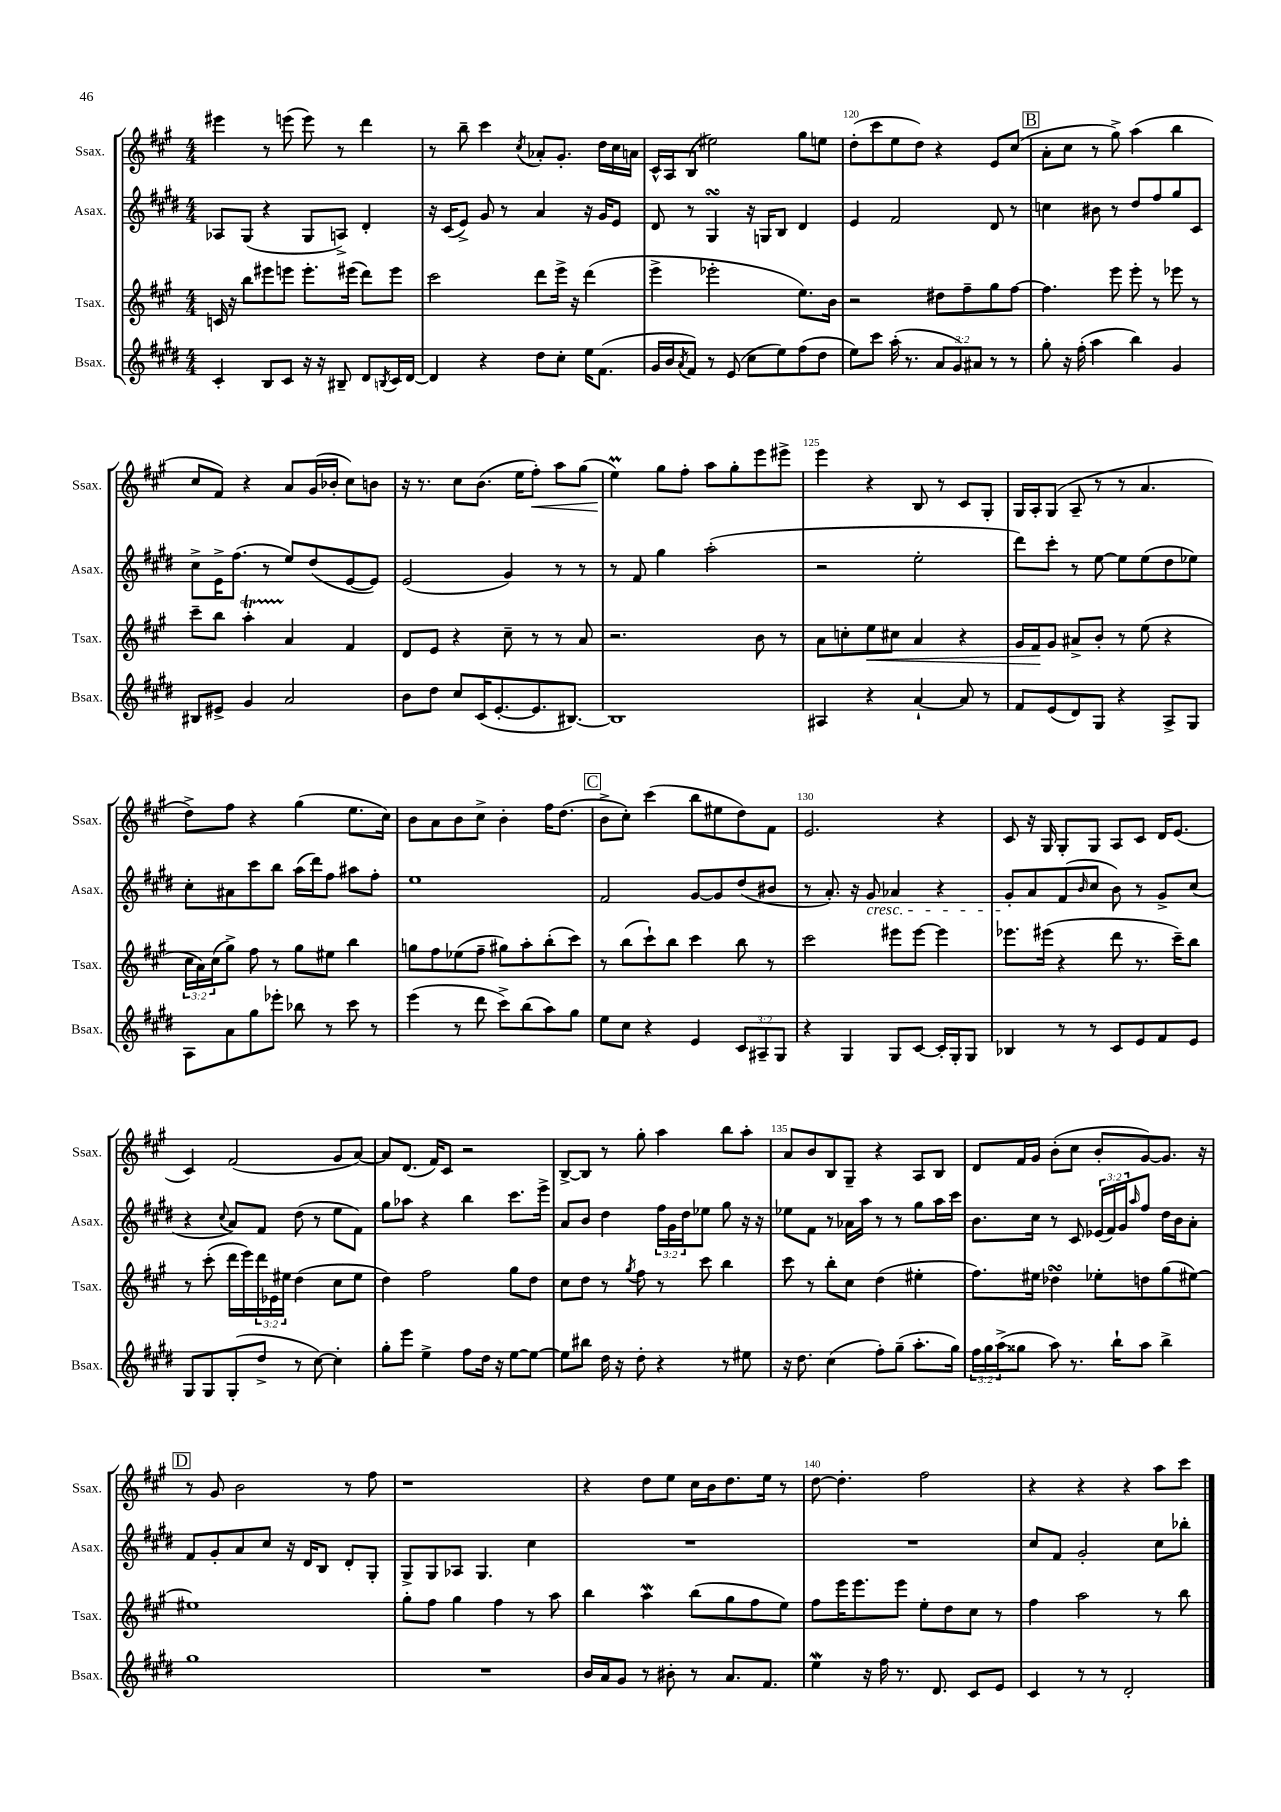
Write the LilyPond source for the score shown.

<<
\new StaffGroup <<
\new Staff = "s0" \with { instrumentName = "Ssax." shortInstrumentName = "Ssax." } {
    \clef treble \key a \major \numericTimeSignature \time 4/4
    eis'''4 r8 e'''8( e'''8) r8 d'''4 |
    r8 b''8-- cis'''4 \acciaccatura { cis''8 } aes'8-. gis'8.-. d''16 cis''16 a'16 |
    cis'16-^ a16 b8( eis''2) gis''8 e''8 |
    d''8-.( cis'''8 e''8 d''8) r4 e'8 cis''8( |
    \mark \markup { \box "B" } a'8-. cis''8 r8 gis''8->) a''4( b''4 |
    cis''8 fis'8) r4 a'8 gis'16( bes'16-. cis''8) b'8 |
    r16 r8. cis''8 b'8.( e''16 fis''8-.\<) a''8 gis''8( |
    e''4\prall\!) gis''8 fis''8-. a''8 gis''8-. e'''8 eis'''8-> |
    e'''4 r4 b8 r8 cis'8 gis8-. |
    gis16 a16-. gis8( a8-- r8 r8 a'4. |
    d''8->) fis''8 r4 gis''4( e''8. cis''16) |
    b'8 a'8 b'8 cis''8-> b'4-. fis''16 d''8.( |
    \mark \markup { \box "C" } b'8-> cis''8-.) cis'''4( b''8 eis''8 d''8) fis'8 |
    e'2. r4 |
    cis'8 r16 gis16 gis8-. gis8 a8 cis'8 d'16 e'8.( |
    cis'4) fis'2( gis'8 a'8~) |
    a'8 d'8.( fis'16) cis'8 r2 |
    b8~-> b8 r8 gis''8-. a''4 b''8 a''8-. |
    a'8 b'8 b8 gis8-- r4 a8 b8 |
    d'8 fis'16 gis'16 b'8-.( cis''8 b'8-. gis'8~) gis'8. r16 |
    \mark \markup { \box "D" } r8 gis'8 b'2 r8 fis''8 |
    r1 |
    r4 d''8 e''8 cis''16 b'16 d''8. e''16 r8 |
    d''8~ d''4.-. fis''2 |
    r4 r4 r4 a''8 cis'''8 \bar "|." |
}
\new Staff = "s1" \with { instrumentName = "Asax." shortInstrumentName = "Asax." } {
    \clef treble \key e \major \numericTimeSignature \time 4/4 \override Staff.TupletNumber.text = #tuplet-number::calc-fraction-text
    aes8 gis8( r4 gis8 a8->) dis'4-. |
    r16 cis'16( e'8->) gis'8 r8 a'4 r16 gis'16 e'8 |
    dis'8 r8 gis4\turn r16 g16 b8 dis'4 |
    e'4 fis'2 dis'8 r8 |
    \mark \markup { \box "B" } c''4 bis'8 r8 dis''8 fis''8 gis''8 cis'8 |
    cis''8-> e'16-> fis''8.( r8 e''8) dis''8( e'8~ e'8) |
    e'2( gis'4) r8 r8 |
    r8 fis'8 gis''4 a''2-.( |
    r2 e''2-. |
    dis'''8) cis'''8-. r8 e''8~ e''8 e''8( dis''8 ees''8) |
    cis''8-. ais'8 cis'''8 b''8 a''16( dis'''16) fis''8 ais''8 fis''8-. |
    e''1 |
    \mark \markup { \box "C" } fis'2 gis'8~ gis'8 dis''8( bis'8 |
    r8 a'8.-.) r16 gis'8\cresc aes'4 r4 |
    gis'8-.\! a'8 fis'8( \grace { b'16 } cis''8 b'8) r8 gis'8-> cis''8( |
    r4 \appoggiatura { cis''8 } a'8) fis'8 dis''8( r8 e''8 fis'8) |
    gis''8 aes''8 r4 b''4 cis'''8. e'''16-> |
    a'8 b'8 dis''4 \tuplet 3/2 { fis''16 gis'16 dis''16 } ees''8 gis''8 r16 r16 |
    ees''8 fis'8 r8 aes'16 a''16 r8 r8 gis''8 a''16 cis'''16 |
    b'8. cis''16 r8 cis'8 \tuplet 3/2 { ees'16( fis'16) gis'16 } \grace { a''16 } fis''8 dis''16 b'16 a'8-. |
    \mark \markup { \box "D" } fis'8 gis'8-. a'8 cis''8 r16 dis'16 b8 dis'8-. gis8-. |
    gis8-> gis8 aes8 gis4. cis''4 |
    R1 |
    R1 |
    cis''8 fis'8 gis'2-. cis''8 bes''8-. \bar "|." |
}
\new Staff = "s2" \with { instrumentName = "Tsax." shortInstrumentName = "Tsax." } {
    \clef treble \key a \major \numericTimeSignature \time 4/4 \override Staff.TupletNumber.text = #tuplet-number::calc-fraction-text
    c'16 r16 b''8 eis'''8 e'''8 e'''8.-. eis'''16( d'''8) eis'''8 |
    cis'''2 d'''8 e'''16-> r16 d'''4( |
    e'''4-> ees'''2-. e''8.) b'16 |
    r2 dis''8 fis''8-- gis''8 fis''8~ |
    \mark \markup { \box "B" } fis''4. e'''8 e'''8-. r8 ees'''8 r8 |
    cis'''8-- b''8 a''4-.\startTrillSpan a'4\stopTrillSpan fis'4 |
    d'8 e'8 r4 cis''8-- r8 r8 a'8 |
    r2. b'8 r8 |
    a'8 c''8-. e''8\< cis''8 a'4 r4 |
    gis'16 fis'16\! gis'8 ais'8-> b'8-. r8 e''8( r4 |
    \tuplet 3/2 { cis''16 a'16) cis''16( } gis''8->) fis''8 r8 gis''8 eis''8 b''4 |
    g''8 fis''8 ees''8( fis''8-- gis''8) a''8-. b''8-.( cis'''8) |
    \mark \markup { \box "C" } r8 b''8( cis'''8-!) b''8 cis'''4 b''8 r8 |
    cis'''2 eis'''8 eis'''8~ eis'''4 |
    ees'''8. eis'''16( r4 d'''8 r8. cis'''16--) b''8 |
    r8 cis'''8-.( d'''16 e'''16) \tuplet 3/2 { d'''16 ees'16 eis''16 } d''4( cis''8 eis''8 |
    d''4) fis''2 gis''8 d''8 |
    cis''8 d''8 r8 \acciaccatura { gis''8 } fis''8 r8 cis'''8 b''4 |
    cis'''8 r8 b''8-. cis''8 d''4( eis''4-. |
    fis''8.) eis''16 des''4\turn ees''8-. d''8 gis''8( eis''8~) |
    \mark \markup { \box "D" } eis''1 |
    gis''8-. fis''8 gis''4 fis''4 r8 a''8 |
    b''4 a''4\mordent b''8( gis''8 fis''8 e''8) |
    fis''8 e'''16 e'''8. e'''8 e''8-. d''8 cis''8 r8 |
    fis''4 a''2 r8 b''8 \bar "|." |
}
\new Staff = "s3" \with { instrumentName = "Bsax." shortInstrumentName = "Bsax." } {
    \clef treble \key e \major \numericTimeSignature \time 4/4 \override Staff.TupletNumber.text = #tuplet-number::calc-fraction-text
    cis'4-. b8 cis'8 r16 r16 bis8-- dis'8 \acciaccatura { b8 } cis'16 dis'16~ |
    dis'4 r4 dis''8 cis''8-. e''16 fis'8.( |
    gis'16 b'16 \acciaccatura { a'8 } fis'8) r8 e'8( cis''8 e''8) fis''8( dis''8 |
    e''8) cis'''8 a''16-.( r8. \tuplet 3/2 { a'8 gis'8) ais'8 } r8 r8 |
    \mark \markup { \box "B" } gis''8-. r16 fis''16-.( a''4 b''4) gis'4 |
    bis8 eis'8-> gis'4 a'2 |
    b'8 dis''8 cis''8 cis'16( e'8.~-. e'8. bis8.~) |
    bis1 |
    ais4 r4 a'4~-! a'8 r8 |
    fis'8 e'8( dis'8) gis8 r4 a8-> gis8 |
    a8 a'8 gis''8 ees'''8-. bes''8 r8 cis'''8 r8 |
    e'''4( r8 dis'''8 cis'''8->) b''8( a''8) gis''8 |
    \mark \markup { \box "C" } e''8 cis''8 r4 e'4 \tuplet 3/2 { cis'8 ais8-- gis8 } |
    r4 gis4 gis8 cis'8~ cis'16-. gis16-. gis8 |
    bes4 r8 r8 cis'8 e'8 fis'8 e'8 |
    gis8 gis8 gis8-.( dis''8-> r8 cis''8~) cis''4-. |
    gis''8-. e'''8 e''4-> fis''8 dis''16 r16 e''8~ e''8~ |
    e''8 bis''8 dis''16 r16 dis''8-. r4 r8 eis''8 |
    r16 dis''8. cis''4( fis''8-.) gis''8--( a''8.-. gis''16) |
    \tuplet 3/2 { fis''16 gis''16 a''16->( } gisis''8 a''8) r8. b''16-! a''8 b''4-> |
    \mark \markup { \box "D" } gis''1 |
    R1 |
    b'16 a'16 gis'8 r8 bis'8-. r8 a'8. fis'8. |
    e''4\mordent r16 fis''16 r8. dis'8. cis'8 e'8 |
    cis'4 r8 r8 dis'2-. \bar "|." |
}
>>
>>
\layout { \context { \Score currentBarNumber = #117 \override BarNumber.break-visibility = ##(#f #t #t) barNumberVisibility = #(every-nth-bar-number-visible 5) } }
